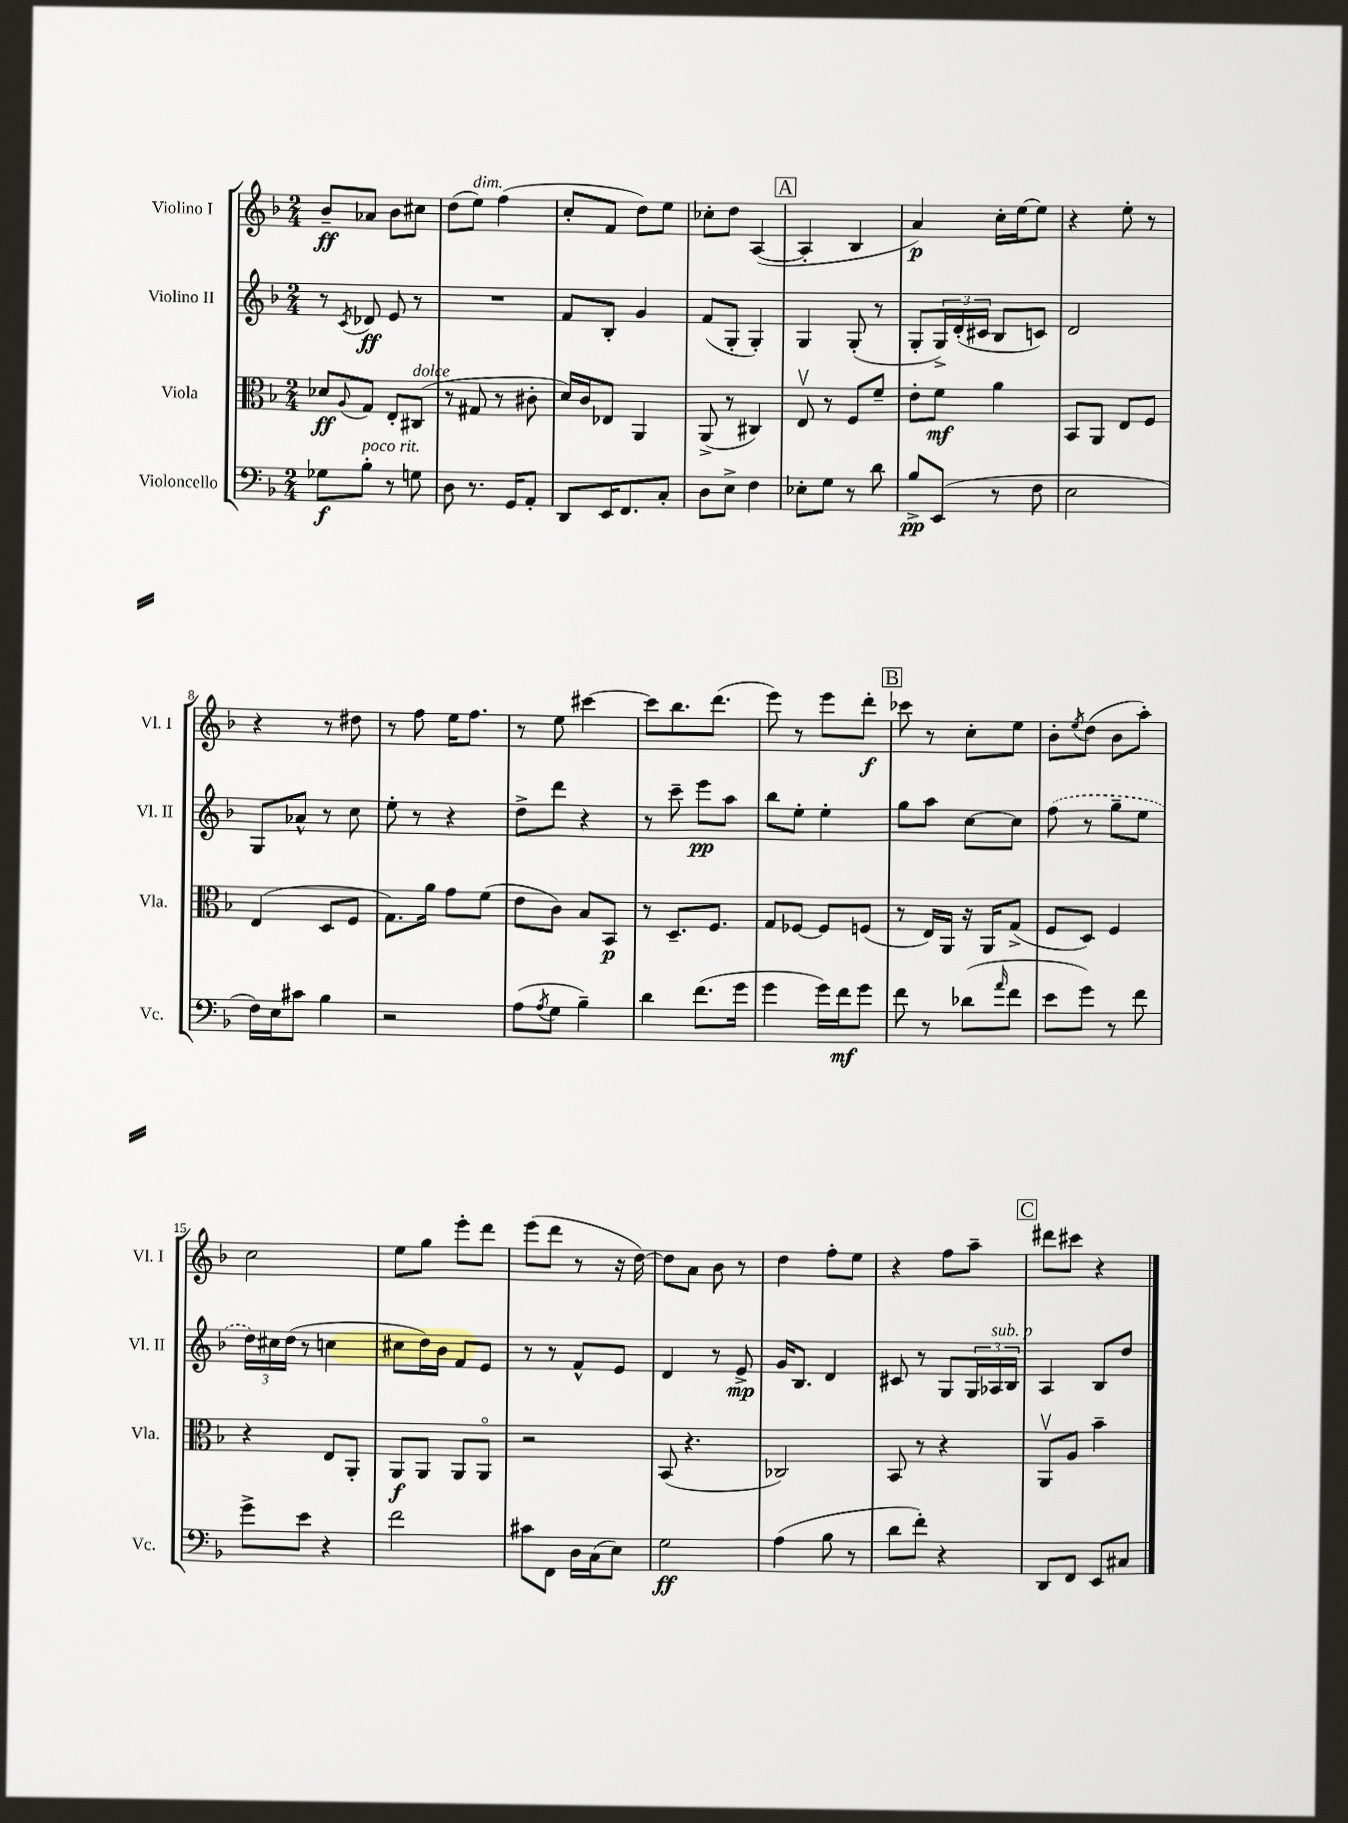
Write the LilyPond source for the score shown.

<<
\new StaffGroup <<
\new Staff = "s0" \with { instrumentName = "Violino I" shortInstrumentName = "Vl. I" } {
    \clef treble \key f \major \numericTimeSignature \time 2/4
    bes'8--\ff aes'8 bes'8 cis''8 |
    d''8( e''8^\markup { \italic "dim." }) f''4( |
    c''8-. f'8 d''8) e''8 |
    ces''8-. d''8 a4~( |
    \mark \markup { \box "A" } a4-. bes4 |
    a'4\p) c''16-. e''16~ e''8 |
    r4 e''8-. r8 |
    r4 r8 dis''8 |
    r8 f''8 e''16 f''8. |
    r8 e''8 cis'''4~ |
    cis'''8 bes''8. d'''8.( |
    e'''8) r8 e'''8 d'''8-.\f |
    \mark \markup { \box "B" } ces'''8 r8 c''8-. e''8 |
    bes'8-. \acciaccatura { e''8 } d''8( bes'8 a''8-.) |
    c''2 |
    e''8 g''8 e'''8-. d'''8 |
    e'''8( d'''8 r8 r16 d''16~) |
    d''8 a'8 bes'8 r8 |
    d''4 f''8-. e''8 |
    r4 f''8 a''8-- |
    \mark \markup { \box "C" } dis'''8 cis'''8 r4 \bar "|." |
}
\new Staff = "s1" \with { instrumentName = "Violino II" shortInstrumentName = "Vl. II" } {
    \clef treble \key f \major \numericTimeSignature \time 2/4
    r8 \acciaccatura { c'8 } des'8\ff e'8 r8 |
    R2 |
    f'8 bes8-. g'4 |
    f'8( g8-. g4-.) |
    \mark \markup { \box "A" } g4 g8-.( r8 |
    g8-. \tuplet 3/2 { g16->) d'16-.( cis'16 } bes8 c'8) |
    d'2 |
    g8 aes'8-^ r8 c''8 |
    e''8-. r8 r4 |
    d''8-> d'''8 r4 |
    r8 c'''8-- e'''8\pp a''8 |
    bes''8 e''8-. e''4-. |
    \mark \markup { \box "B" } g''8 a''8 c''8~ c''8 |
    \once \slurDashed f''8( r8 g''8-- e''8 |
    \tuplet 3/2 { d''16) cis''16 d''16( } r8 c''4 |
    cis''8 d''16) bes'16 f'8 e'8 |
    r8 r8 f'8-^ e'8 |
    d'4 r8 e'8->\mp |
    g'16 bes8. d'4 |
    cis'8 r8 g8 \tuplet 3/2 { g16 aes16^\markup { \italic "sub. p" } bes16 } |
    \mark \markup { \box "C" } a4 bes8 d''8 \bar "|." |
}
\new Staff = "s2" \with { instrumentName = "Viola" shortInstrumentName = "Vla." } {
    \clef alto \key f \major \numericTimeSignature \time 2/4
    des'8\ff \appoggiatura { a8 } g8 e8-. cis8^\markup { \italic "dolce" }( |
    r8 gis8 r8 cis'8-. |
    d'16) c'16 ees8 a,4 |
    a,8->( r8 cis4) |
    \mark \markup { \box "A" } e8\upbow r8 f8 f'8-- |
    e'8-. f'8\mf a'4 |
    bes,8 a,8 e8 f8 |
    e4( d8 f8 |
    g8.) a'16 g'8 f'8( |
    e'8 c'8) bes8 bes,8\p |
    r8 d8.-- f8. |
    g8 fes8~ fes8 f8( |
    \mark \markup { \box "B" } r8 e16) a,16 r16 a,16 g8->( |
    f8 d8) f4 |
    r4 e8 a,8-. |
    a,8\f a,8 a,8 a,8\flageolet |
    r2 |
    bes,8( r4. |
    ces2) |
    bes,8 r8 r4 |
    \mark \markup { \box "C" } a,8\upbow a8 bes'4-- \bar "|." |
}
\new Staff = "s3" \with { instrumentName = "Violoncello" shortInstrumentName = "Vc." } {
    \clef bass \key f \major \numericTimeSignature \time 2/4
    ges8\f bes8-.^\markup { \italic "poco rit." } r8 g8 |
    d8 r8. g,16 a,8-. |
    d,8 e,16 f,8. c8-. |
    d8 e8-> f4 |
    \mark \markup { \box "A" } ees8-. g8 r8 d'8 |
    bes8->\pp e,8( r8 f8 |
    e2 |
    f16) e16 cis'8 bes4 |
    r2 |
    a8( \acciaccatura { a8 } g8 bes4--) |
    d'4 f'8.( g'16 |
    g'4 g'16) f'16\mf g'8 |
    \mark \markup { \box "B" } f'8 r8 des'8( \grace { a'16 } f'8 |
    e'8 g'8) r8 f'8 |
    g'8-> e'8 r4 |
    f'2 |
    cis'8 f,8 d16 c16( e8) |
    g2\ff |
    a4( bes8 r8 |
    d'8 f'8-.) r4 |
    \mark \markup { \box "C" } d,8 f,8 e,8 cis8 \bar "|." |
}
>>
>>
